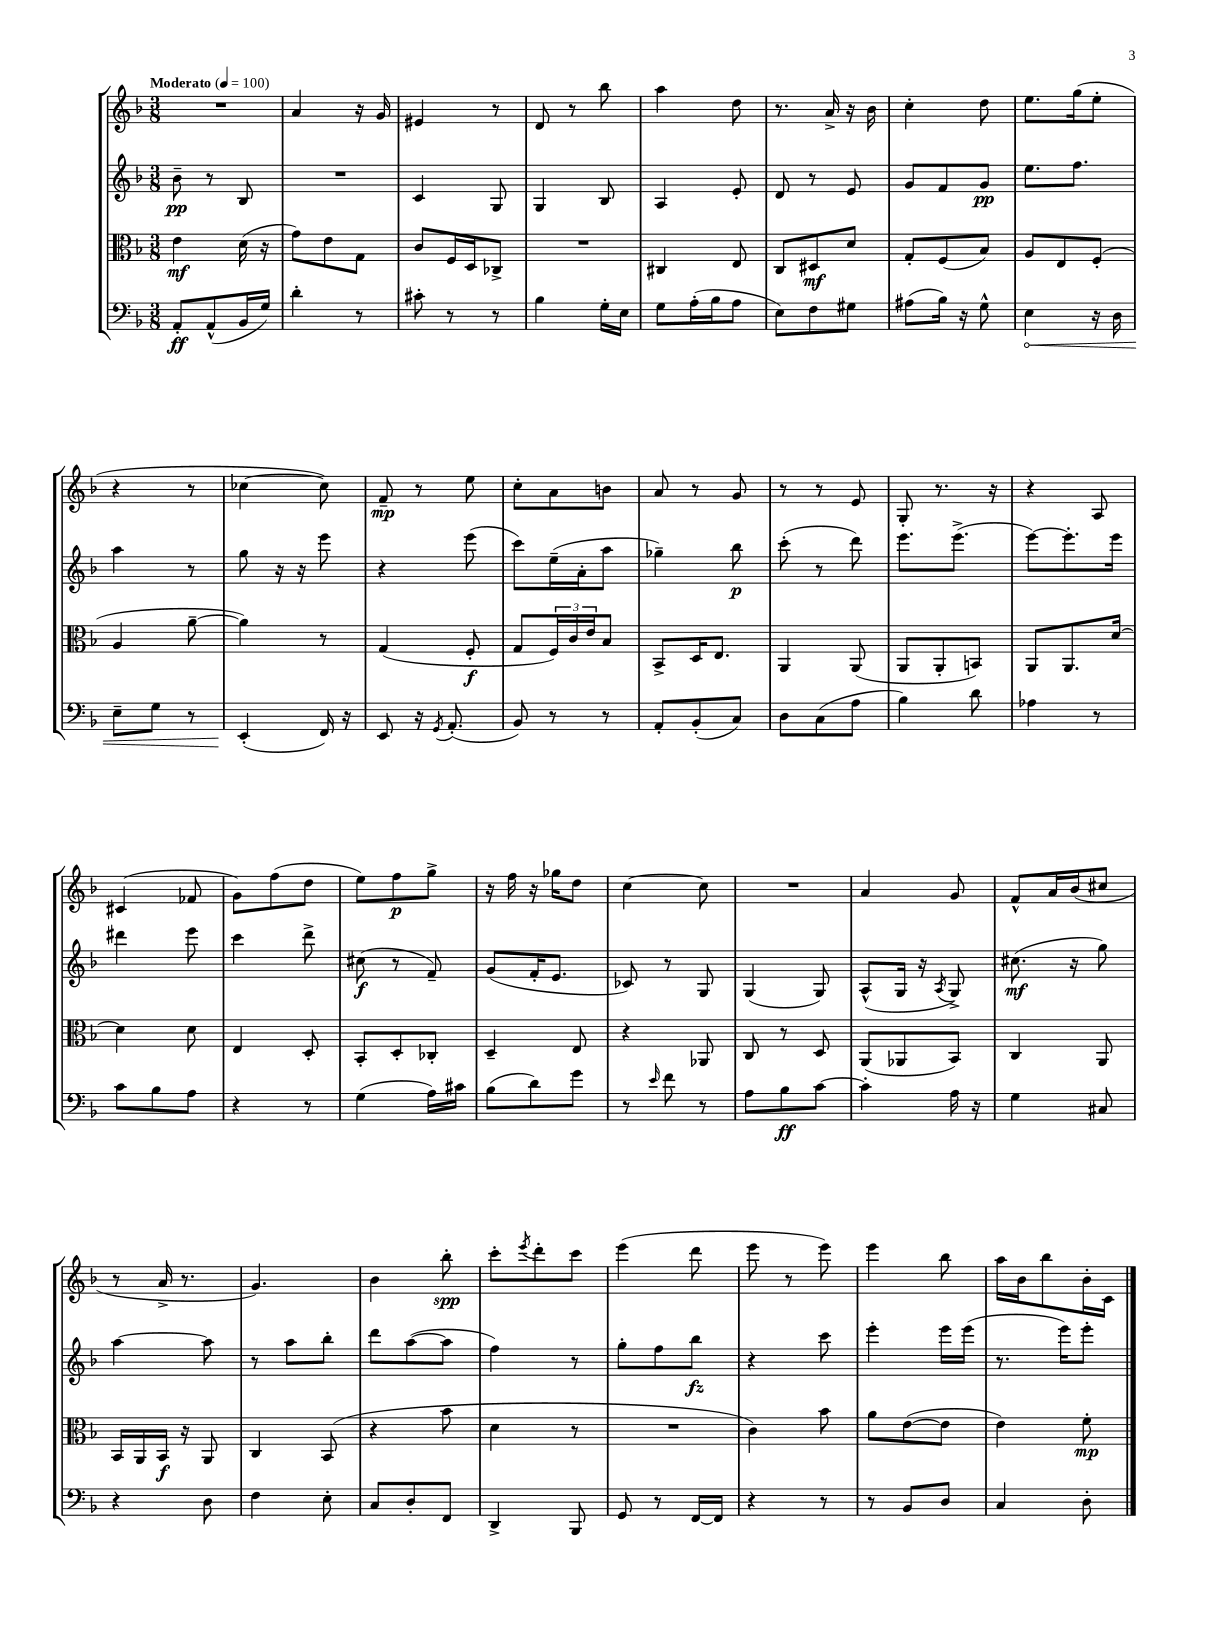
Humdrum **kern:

**kern	**kern	**kern	**kern
*staff4	*staff3	*staff2	*staff1
*clefF4	*clefC3	*clefG2	*clefG2
*k[b-]	*k[b-]	*k[b-]	*k[b-]
*M3/8	*M3/8	*M3/8	*M3/8
*MM100	*MM100	*MM100	*MM100
8AA'	4e	8b-~	4.r
(8AA^^	.	8r	.
16BB-	(16d	8B-	.
16G)	16r	.	.
=	=	=	=
4d'	8g)	4.r	4a
.	8e	.	.
8r	8G	.	16r
.	.	.	16g
=	=	=	=
8c#'	8c	4c	4e#
8r	16F	.	.
.	16D	.	.
8r	8C-^	8G	8r
=	=	=	=
4B-	4.r	4G	8d
.	.	.	8r
16G'	.	8B-	8bb-
16E	.	.	.
=	=	=	=
8G	4C#	4A	4aa
(16A'	.	.	.
16B-	.	.	.
8A	8E	8e'	8dd
=	=	=	=
8E)	8C	8d	8.r
8F	8D#	8r	.
.	.	.	16a^
8G#	8d	8e	16r
.	.	.	16b-
=	=	=	=
(8A#	8G'	8g	4cc'
16B-)	(8F	8f	.
16r	.	.	.
8G^^	8B-)	8g	8dd
=	=	=	=
4E	8A	8.ee	8.ee
.	8E	.	.
.	.	8.ff	(16gg
16r	(8F'	.	8ee'
16D	.	.	.
=	=	=	=
8E~	4A	4aa	4r
8G	.	.	.
8r	[8a~	8r	8r
=	=	=	=
(4EE'	4a])	8gg	[4cc-
.	.	16r	.
.	.	16r	.
16FF)	8r	8eee	8cc-])
16r	.	.	.
=	=	=	=
8EE	(4G	4r	8f~
16r	.	.	8r
8qGG	.	.	.
(8.AA'	.	.	.
.	8F'	(8eee	8ee
=	=	=	=
8BB-)	8G	8ccc)	8cc'
8r	24F)	(16ee~	8a
.	24c	.	.
.	.	16a'	.
.	24e	.	.
8r	8B-	8aa	8b
=	=	=	=
8AA'	8BB-^	4gg-~)	8a
(8BB-'	16D	.	8r
.	8.E	.	.
8C)	.	8bb-	8g
=	=	=	=
8D	4AA	(8ccc'	8r
(8C	.	8r	8r
8A	(8AA	8ddd)	8e
=	=	=	=
4B-)	8AA	8.eee	8G'
.	8AA'	.	8.r
.	.	(8.eee^	.
8d	8BB)	.	.
.	.	.	16r
=	=	=	=
4A-	8AA	[8eee)	4r
.	8.AA	8.eee']	.
8r	.	.	8A
.	[16d	16eee	.
=	=	=	=
8c	4d]	4ddd#	(4c#
8B-	.	.	.
8A	8d	8eee	8f-
=	=	=	=
4r	4E	4ccc	8g)
.	.	.	(8ff
8r	8D'	8ddd^	8dd
=	=	=	=
(4G	8BB-'	(8cc#	8ee)
.	8D'	8r	8ff
16A)	8C-'	8f~)	8gg^
16c#	.	.	.
=	=	=	=
(8B-	4D~	(8g	16r
.	.	.	16ff
8d)	.	16f'	16r
.	.	8.e	16gg-
8g	8E	.	8dd
=	=	=	=
8r	4r	8c-)	[4cc
16qqe	.	.	.
8f	.	8r	.
8r	8AA-	8G	8cc]
=	=	=	=
8A	8C	(4G	4.r
8B-	8r	.	.
[8c	8D	8G)	.
=	=	=	=
4c']	(8AA	(8A^^	4a
.	8AA-	16G	.
.	.	16r	.
.	.	8qA	.
16A	8BB-)	8G^)	8g
16r	.	.	.
=	=	=	=
4G	4C	(8.cc#	8f^^
.	.	.	16a
.	.	16r	(16b-
8C#	8AA	8gg)	8cc#
=	=	=	=
4r	16BB-	[4aa	8r
.	16AA	.	.
.	16BB-	.	16a^
.	16r	.	8.r
8D	8AA	8aa]	.
=	=	=	=
4F	4C	8r	4.g)
.	.	8aa	.
8E'	(8BB-	8bb-'	.
=	=	=	=
8C	4r	8ddd	4b-
8D'	.	([8aa	.
8FF	8b-	8aa]	8bb-'
=	=	=	=
4DD^	4d	4ff)	8ccc'
.	.	.	8qeee
.	.	.	8ddd'
8BBB-	8r	8r	8ccc
=	=	=	=
8GG	4.r	8gg'	(4eee
8r	.	8ff	.
[16FF	.	8bb-	8ddd
16FF]	.	.	.
=	=	=	=
4r	4c)	4r	8eee
.	.	.	8r
8r	8b-	8ccc	8eee)
=	=	=	=
8r	8a	4eee'	4eee
8BB-	([8e	.	.
8D	8e]	16eee	8bb-
.	.	(16eee	.
=	=	=	=
4C	4e)	8.r	16aa
.	.	.	16b-
.	.	.	8bb-
.	.	16eee)	.
8D'	8f'	8eee'	16b-'
.	.	.	16c
==	==	==	==
*-	*-	*-	*-
